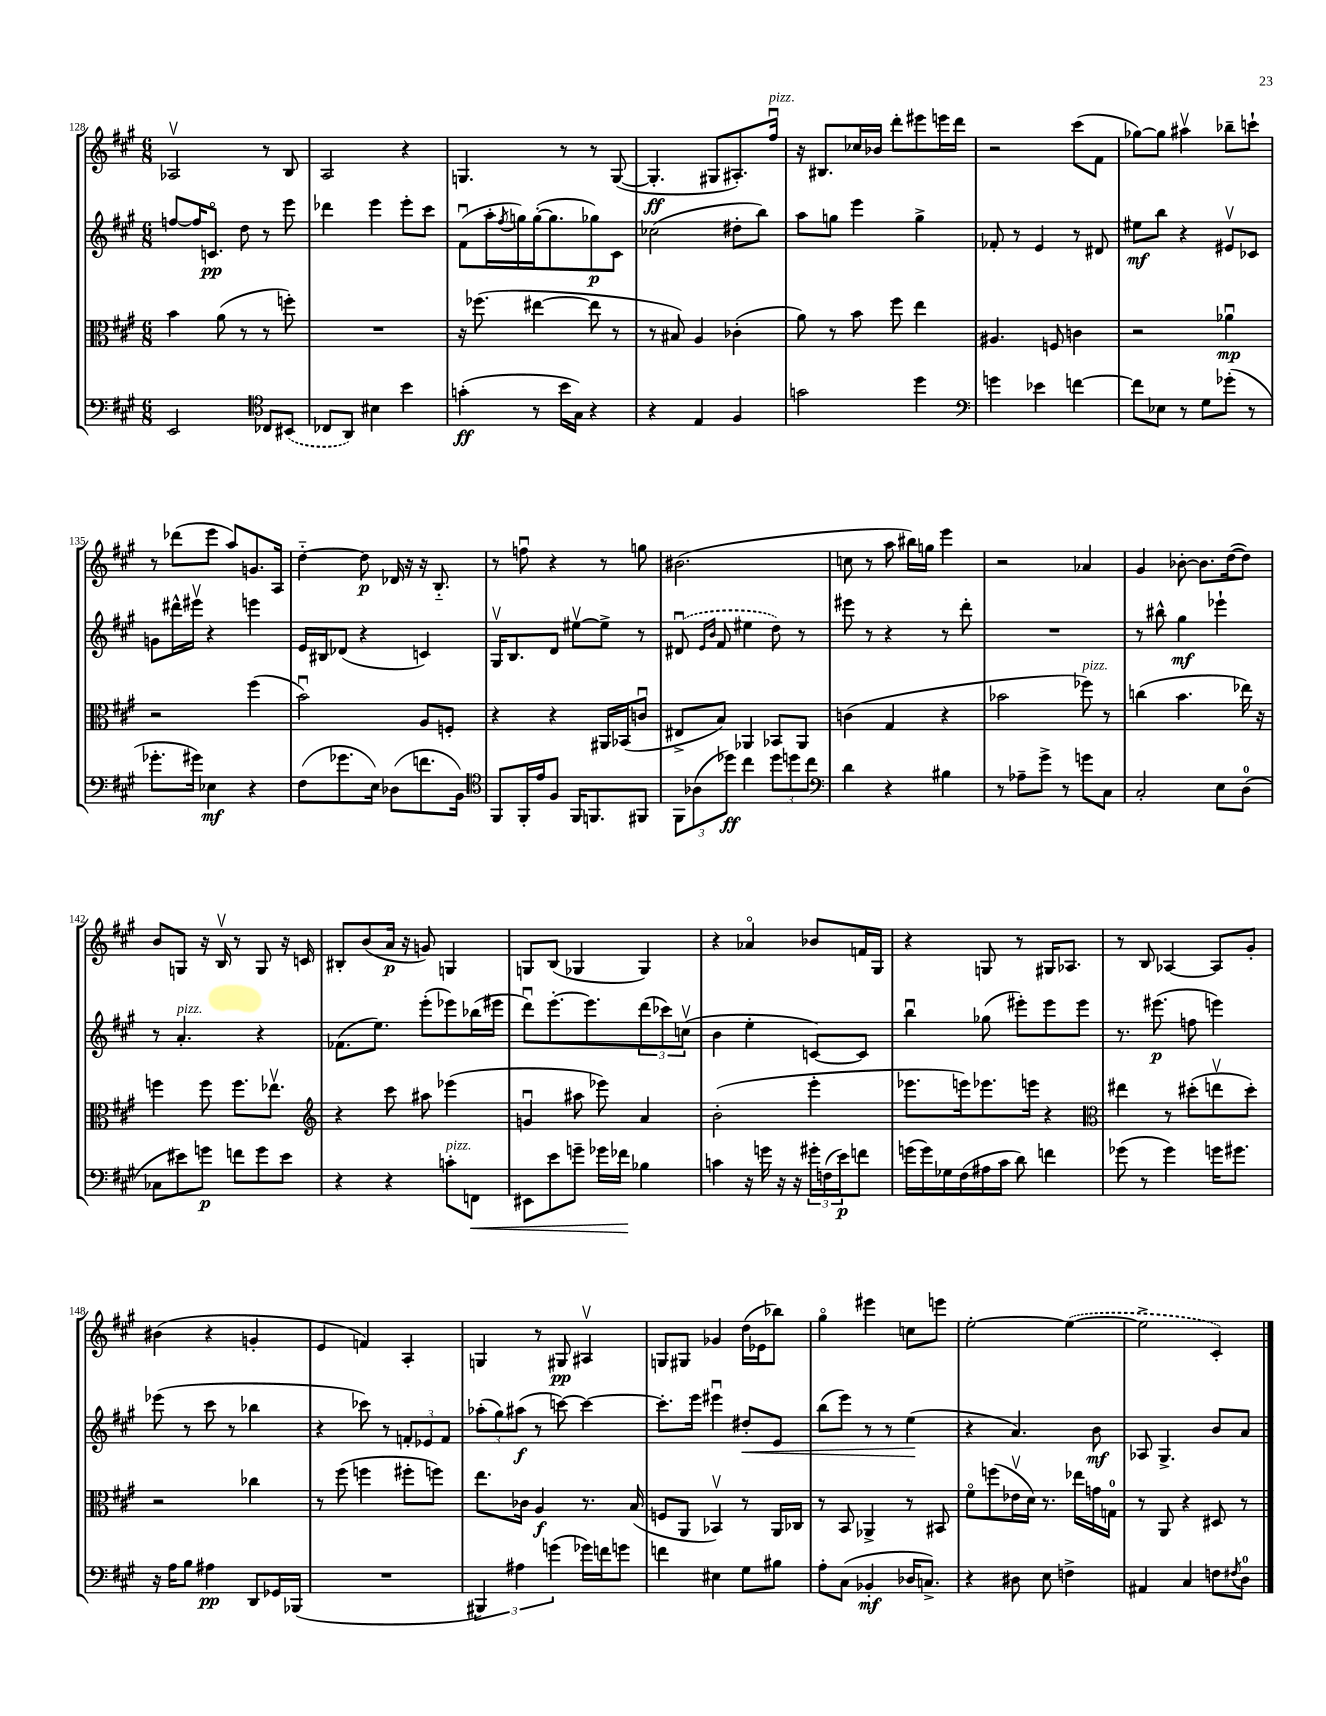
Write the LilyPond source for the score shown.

<<
\new StaffGroup <<
\new Staff = "s0" {
    \clef treble \key a \major \numericTimeSignature \time 6/8
    aes2\upbow r8 b8 |
    a2 r4 |
    g4. r8 r8 g8~( |
    g4.-.\ff gis8 ais8.-.) fis''16\downbow^\markup { \italic "pizz." } |
    r16 bis8. ces''16 bes'16 d'''8-. eis'''8 e'''16 d'''16 |
    r2 cis'''8( fis'8 |
    ges''8~) ges''8 ais''4\upbow bes''8-- c'''8-! |
    r8 des'''8( e'''8 a''8) g'8. a16 |
    d''4~-_ d''8\p des'16 r16 r16 b8.-_ |
    r8 f''8\downbow r4 r8 g''8 |
    bis'2.( |
    c''8 r8 a''8 bis''16) g''16 e'''4 |
    r2 aes'4 |
    gis'4 bes'8~-. bes'8. d''16~( d''8) |
    b'8 g8 r16 b16\upbow r8 g8 r16 c'16 |
    bis8-. b'8( a'16\p r16 g'8) g4 |
    g8 b8( ges4 ges4) |
    r4 aes'4\flageolet bes'8 f'16 gis16 |
    r4 g8 r8 gis16 aes8. |
    r8 b8 aes4~ aes8 gis'8-. |
    bis'4( r4 g'4-. |
    e'4 f'4) a4-. |
    g4 r8 gis8\pp ais4\upbow |
    g8 gis8 ges'4 d''16( ees'16 bes''8) |
    gis''4\flageolet eis'''4 c''8 e'''8 |
    e''2~-. \once \slurDashed e''4~( |
    e''2-> cis'4-.) \bar "|." |
}
\new Staff = "s1" {
    \clef treble \key a \major \numericTimeSignature \time 6/8
    f''8~ f''16 c'8.\flageolet\pp d''8 r8 e'''8 |
    des'''4 e'''4 e'''8-. cis'''8 |
    fis'8\downbow( a''16-. \acciaccatura { fis''8 } g''16) g''16~-.( g''8. ges''8\p) cis'8 |
    ces''2( dis''8-. b''8) |
    a''8 g''8 e'''4 g''4-> |
    fes'8-. r8 e'4 r8 dis'8 |
    eis''8\mf b''8 r4 eis'8\upbow ces'8 |
    g'8 dis'''16-^ eis'''16\upbow r4 e'''4 |
    e'16 bis16 des'8( r4 c'4) |
    gis16\upbow b8. d'8 eis''8~\upbow eis''8-> r8 |
    \once \slurDashed dis'8\downbow( \grace { e'16 b'16 } fis'8 eis''4 d''8) r8 |
    eis'''8 r8 r4 r8 d'''8-. |
    R2. |
    r8 bis''8-^ gis''4\mf ees'''4-! |
    r8 a'4.-.^\markup { \italic "pizz." } r4 |
    fes'8.( e''8.) e'''8-.( ees'''8) bes''16( eis'''16 |
    d'''8\downbow) e'''8.~-. e'''8. \tuplet 3/2 { d'''8( ces'''8) c''8\upbow( } |
    b'4 e''4-. c'8~) c'8 |
    b''4\downbow ges''8( eis'''8-.) eis'''8 eis'''8 |
    r8. eis'''8.\p( f''8 e'''4) |
    ees'''8( r8 cis'''8 r8 bes''4 |
    r4 ces'''8) r8 \tuplet 3/2 { f'8-. ees'8 f'8 } |
    \tuplet 3/2 { aes''8-.( gis''8) ais''8\f( } r8 c'''8~) c'''4~ |
    c'''8.-. e'''16 eis'''4\downbow dis''8-.\< e'8 |
    b''8( e'''8) r8 r8 e''4\!( |
    r4 a'4.) b'8\mf |
    aes8 gis4.-> b'8 a'8 \bar "|." |
}
\new Staff = "s2" {
    \clef alto \key a \major \numericTimeSignature \time 6/8
    b'4 a'8( r8 r8 f''8-.) |
    R2. |
    r16 fes''8.( eis''4~ eis''8 r8 |
    r8 bis8) a4 ces'4-.( |
    a'8) r8 b'8 fis''8 e''4 |
    ais4. f8 c'4 |
    r2 aes'4\downbow\mp |
    r2 fis''4( |
    b'2\downbow) a8 f8-. |
    r4 r4 ais,16 bes,16( c'8\downbow |
    eis8-> b8) aes,4 bes,8 aes,8 |
    c'4( gis4 r4 |
    bes'2 fes''8^\markup { \italic "pizz." }) r8 |
    c''4( b'4. ees''16) r16 |
    f''4 f''8 f''8. ees''8.\upbow |
    \clef treble r4 cis'''8 ais''8 ees'''4( |
    g'4\downbow ais''8 ees'''8) a'4 |
    b'2-.( e'''4-. |
    ees'''8. e'''16) ees'''8. e'''16 r4 |
    \clef alto eis''4 r8 dis''8-.( e''8\upbow dis''8-.) |
    r2 ces''4 |
    r8 fis''8( f''4 fis''8-. f''8) |
    e''8. ces'16 a4\f r8. b16( |
    f8 a,8 bes,4\upbow) r8 a,16 ces16 |
    r8 b,8 aes,4-> r8 bis,8 |
    fis'8\flageolet f''8( ees'16\upbow d'16) r8. ees''16 g'16 g16-0 |
    r8 a,8 r4 dis8 r8 \bar "|." |
}
\new Staff = "s3" {
    \clef bass \key a \major \numericTimeSignature \time 6/8
    e,2 \clef tenor ces8 \once \slurDashed bis,8( |
    ces8 a,8) bis4 b'4 |
    g'4-.\ff( r8 b'16 gis16) r4 |
    r4 e4 fis4 |
    g'2 d''4 |
    \clef bass g'4 ees'4 f'4~ |
    f'8 ees8 r8 gis8 ges'8-.( r8 |
    ges'8.-. gis'16) ees4\mf r4 |
    fis8( ges'8. e16) des8( f'8. b,16) |
    \clef tenor fis,8 fis,16-. e'16 fis8 fis,16 f,8. fis,8 |
    \tuplet 3/2 { fis,8 aes8( des''8\ff) } cis''4 \tuplet 3/2 { des''8 d''8 cis''8 } |
    \clef bass d'4 r4 bis4 |
    r8 aes8-- gis'8-> r8 g'8 cis8 |
    cis2-. e8 d8-0( |
    ces8 eis'8) g'8\p f'8 g'8 eis'8 |
    r4 r4 c'8-.^\markup { \italic "pizz." } f,8\< |
    eis,8 e'8 g'8-- ges'16 fes'16\! bes4 |
    c'4 r16 g'16 r16 r16 \tuplet 3/2 { gis'16-. f16( e'16\p) } f'8 |
    g'16( g'16) ges16 fis16( ais16 cis'16 d'8) f'4 |
    ges'8( r8 ges'4) g'16 gis'8. |
    r16 a16 b8 ais4\pp d,8 ges,16 bes,,16( |
    R2. |
    \tuplet 3/2 { bis,,4) ais4 g'4( } ges'16) f'16 g'8 |
    f'4 eis4 gis8 bis8 |
    a8-. cis8( bes,4-.\mf des16 c8.->) |
    r4 dis8 e8 f4-> |
    ais,4 cis4 f8 \acciaccatura { fis8 } d8-0 \bar "|." |
}
>>
>>
\layout { \context { \Score currentBarNumber = #128 } }
